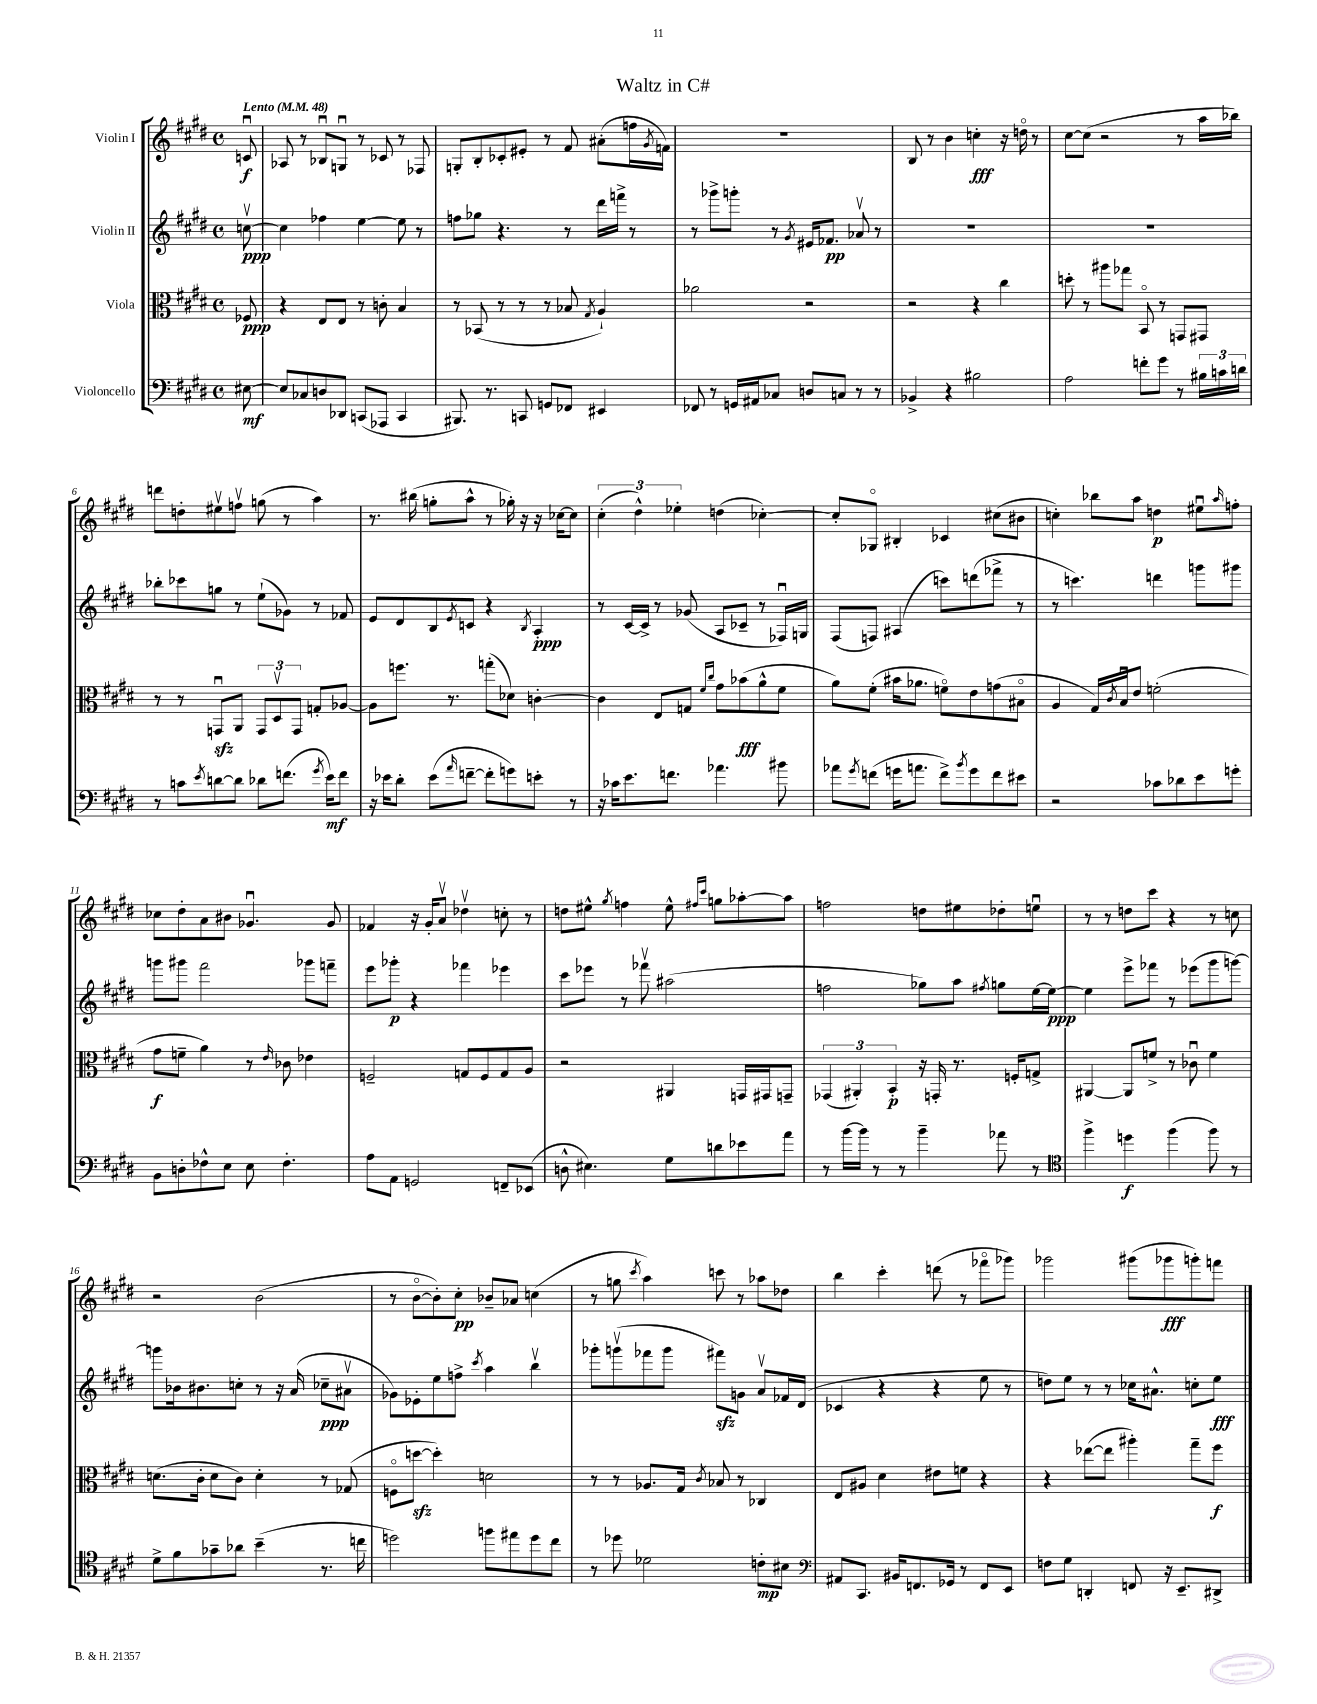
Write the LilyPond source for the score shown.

\header { title = "Waltz in C#" }
<<
\new StaffGroup <<
\new Staff = "s0" \with { instrumentName = "Violin I" } {
    \clef treble \key e \major \defaultTimeSignature \time 4/4 \partial 8 \tempo "Lento" 4 = 48
    c'8\downbow\f |
    aes8 r8 bes8\downbow g8\downbow r8 ces'8 r8 fes8 |
    g8-. b8-. ces'8-. eis'8-. r8 fis'8 ais'8-.( f''16 \acciaccatura { gis'8 } f'16) |
    R1 |
    b8 r8 b'4 c''4-.\fff r16 d''16\flageolet r8 |
    cis''8~ cis''8( r2 r8 a''16 bes''16) |
    d'''8 d''8-. eis''8\upbow f''8\upbow g''8( r8 a''4) |
    r8. bis''16( g''8-. a''8-^ r8 ges''16-.) r16 r16 ces''16~ ces''8 |
    \tuplet 3/2 { cis''4-.( dis''4-^) ees''4-. } d''4( ces''4~-.) |
    ces''8-. ges8\flageolet bis4-. ces'4 cis''8( bis'8 |
    c''4-.) bes''8 a''8 d''4\p eis''8\downbow \grace { a''16 } f''8-. |
    ces''8 dis''8-. a'8 bis'8 ges'4.\downbow ges'8 |
    fes'4 r16 gis'16-. a'8\upbow des''4\upbow c''8-. r8 |
    d''8 eis''8-^ \acciaccatura { gis''8 } f''4 eis''8-^ \grace { fis''16 cis'''16 } g''8 aes''8~-. aes''8 |
    f''2 d''8 eis''8 des''8-. e''8\downbow |
    r8 r8 d''8 cis'''8 r4 r8 c''8 |
    r2 b'2( |
    r8 b'8~\flageolet b'8-.) cis''8-.\pp bes'8-- aes'8 c''4( |
    r8 g''8 \acciaccatura { cis'''8 } a''4) c'''8 r8 aes''8 des''8 |
    b''4 cis'''4-. d'''8( r8 fes'''8\flageolet ges'''8) |
    ges'''2 gis'''8( ges'''8\fff g'''8-.) f'''8 \bar "|." |
}
\new Staff = "s1" \with { instrumentName = "Violin II" } {
    \clef treble \key e \major \defaultTimeSignature \time 4/4 \partial 8
    c''8~\upbow\ppp |
    c''4 fes''4 e''4~ e''8 r8 |
    f''8 ges''8 r4. r8 dis'''16 f'''16-> r8 |
    r8 ges'''8-> g'''8-. r8 \acciaccatura { gis'8 } eis'16 fes'8.\pp aes'8\upbow r8 |
    R1 |
    R1 |
    bes''8-. ces'''8 g''8 r8 e''8-!( ges'8) r8 fes'8 |
    e'8 dis'8 b8 \acciaccatura { e'8 } c'8 r4 \acciaccatura { b8 } a4-.\ppp |
    r8 cis'16~ cis'16-> r8 ges'8( a8 ces'8-- r8 fes16\downbow) g16 |
    fis8( f8) ais4( c'''8) d'''8( fes'''8-> r8 |
    r8 c'''4.) d'''4 g'''8 gis'''8 |
    g'''8 gis'''8 fis'''2 ges'''8 f'''8-- |
    e'''8 ges'''8-.\p r4 fes'''4 ees'''4 |
    cis'''8 ees'''8 r8 fes'''8\upbow ais''2( |
    f''2 ges''8) a''8 \acciaccatura { fis''8 } g''8 e''16~ e''16~\ppp |
    e''4 e'''8-> fes'''8 r8 ees'''8( gis'''8 g'''8~) |
    g'''8 bes'16 bis'8. c''8-. r8 r16 a'16( ces''8--\ppp ais'8\upbow |
    ges'8) ees'8-. e''8 f''8-> \acciaccatura { cis'''8 } a''4 b''4\upbow |
    ges'''8-. g'''8\upbow( fes'''8 g'''8 fis'''8\sfz) g'8 a'8\upbow fes'16 dis'16( |
    ces'4 r4 r4 e''8 r8 |
    d''8) e''8 r8 r8 ces''16 ais'8.-^ c''8-. e''8\fff \bar "|." |
}
\new Staff = "s2" \with { instrumentName = "Viola" } {
    \clef alto \key e \major \defaultTimeSignature \time 4/4 \partial 8
    fes8\ppp |
    r4 e8 e8 r8 c'8-. b4 |
    r8 bes,8( r8 r8 r8 bes8 \acciaccatura { gis8 } a4-!) |
    aes'2 r2 |
    r2 r4 cis''4 |
    d''8-. r8 ais''8 ges''8 b,8\flageolet r8 g,8 gis,8 |
    r8 r8 g,8\downbow\sfz a,8 \tuplet 3/2 { g,8 dis8\upbow g,8 } g8-. aes8~ |
    aes8 f''8. r8. g''8-.( des'8) c'4~-. |
    c'4 e8 g8 \grace { fis'16 cis''16 } gis'8 bes'8\fff( a'8-^ fis'8 |
    a'8) fis'8-.( bis'16 aes'8. f'8\flageolet) e'8 g'8( bis8\flageolet |
    a4 gis16) \acciaccatura { cis'8 } b16\downbow e'8 f'2-.( |
    gis'8\f f'8-- a'4) r8 \grace { e'16 } ces'8 ees'4 |
    f2-- g8 f8 g8 a8 |
    r2 ais,4 g,16 gis,16 g,8-- |
    \tuplet 3/2 { ges,4( ais,4-.) b,4-.\p } r16 g,16-. r8. f16-. g8-> |
    ais,4~ ais,8 f'8-> r8 ces'8\downbow f'4 |
    d'8.( cis'16-. d'8 cis'8) d'4-. r8 ges8( |
    f8\flageolet d''8~\sfz d''4-.) d'2 |
    r8 r8 aes8. gis16 \acciaccatura { cis'8 } bes8 r8 ces4 |
    e8 ais8 dis'4 eis'8 f'8 r4 |
    r4 ees''8~( ees''8 ais''4-.) gis''8-- fis''8\f \bar "|." |
}
\new Staff = "s3" \with { instrumentName = "Violoncello" } {
    \clef bass \key e \major \defaultTimeSignature \time 4/4 \partial 8
    eis8~\mf |
    eis8 ces8 d8 des,8 c,8( aes,,8 c,4 |
    bis,,8.) r8. c,8 g,8 fes,8 eis,4 |
    fes,8 r8 g,16 ais,16 ces8 d8 c8 r8 r8 |
    bes,4-> r4 bis2 |
    a2 f'8-. gis'8 r8 \tuplet 3/2 { bis16 c'16 d'16 } |
    r8 c'8 \acciaccatura { e'8 } d'8~ d'8 des'8 f'8.( \acciaccatura { gis'8 } e'16\mf) f'8 |
    r16 ees'16 dis'8-. ees'8( \grace { a'16 } f'8~-- f'8-. g'8) e'8-. r8 |
    r16 ces'16 e'8. f'8. aes'4. bis'8 |
    aes'8 \acciaccatura { gis'8 } f'8( g'16 a'8. f'8->) \acciaccatura { b'8 } g'8 f'8 eis'8 |
    r2 ces'8 des'8 e'8 g'8-. |
    b,8 d8-. fes8-^ e8 e8 fes4.-. |
    a8 a,8 g,2 f,8-- ees,8( |
    d8-^ eis4.) gis8 d'8 ees'8 a'8 |
    r8 b'16~ b'16 r8 r8 b'4-- aes'8 r8 |
    \clef tenor fis''4-> d''4\f fis''4( fis''8) r8 |
    dis'8-> fis'8 ges'8-- aes'8 b'4--( r8. c''16 |
    d''2) f''8 eis''8 d''8 cis''8 |
    r8 des''8 des'2 c'8-.\mp bis8 |
    \clef bass ais,8 cis,8. bis,16 f,8. ges,16 r8 f,8 e,8 |
    f8 gis8 d,4-. f,8 r16 e,8.-- dis,8-> \bar "|." |
}
>>
>>
